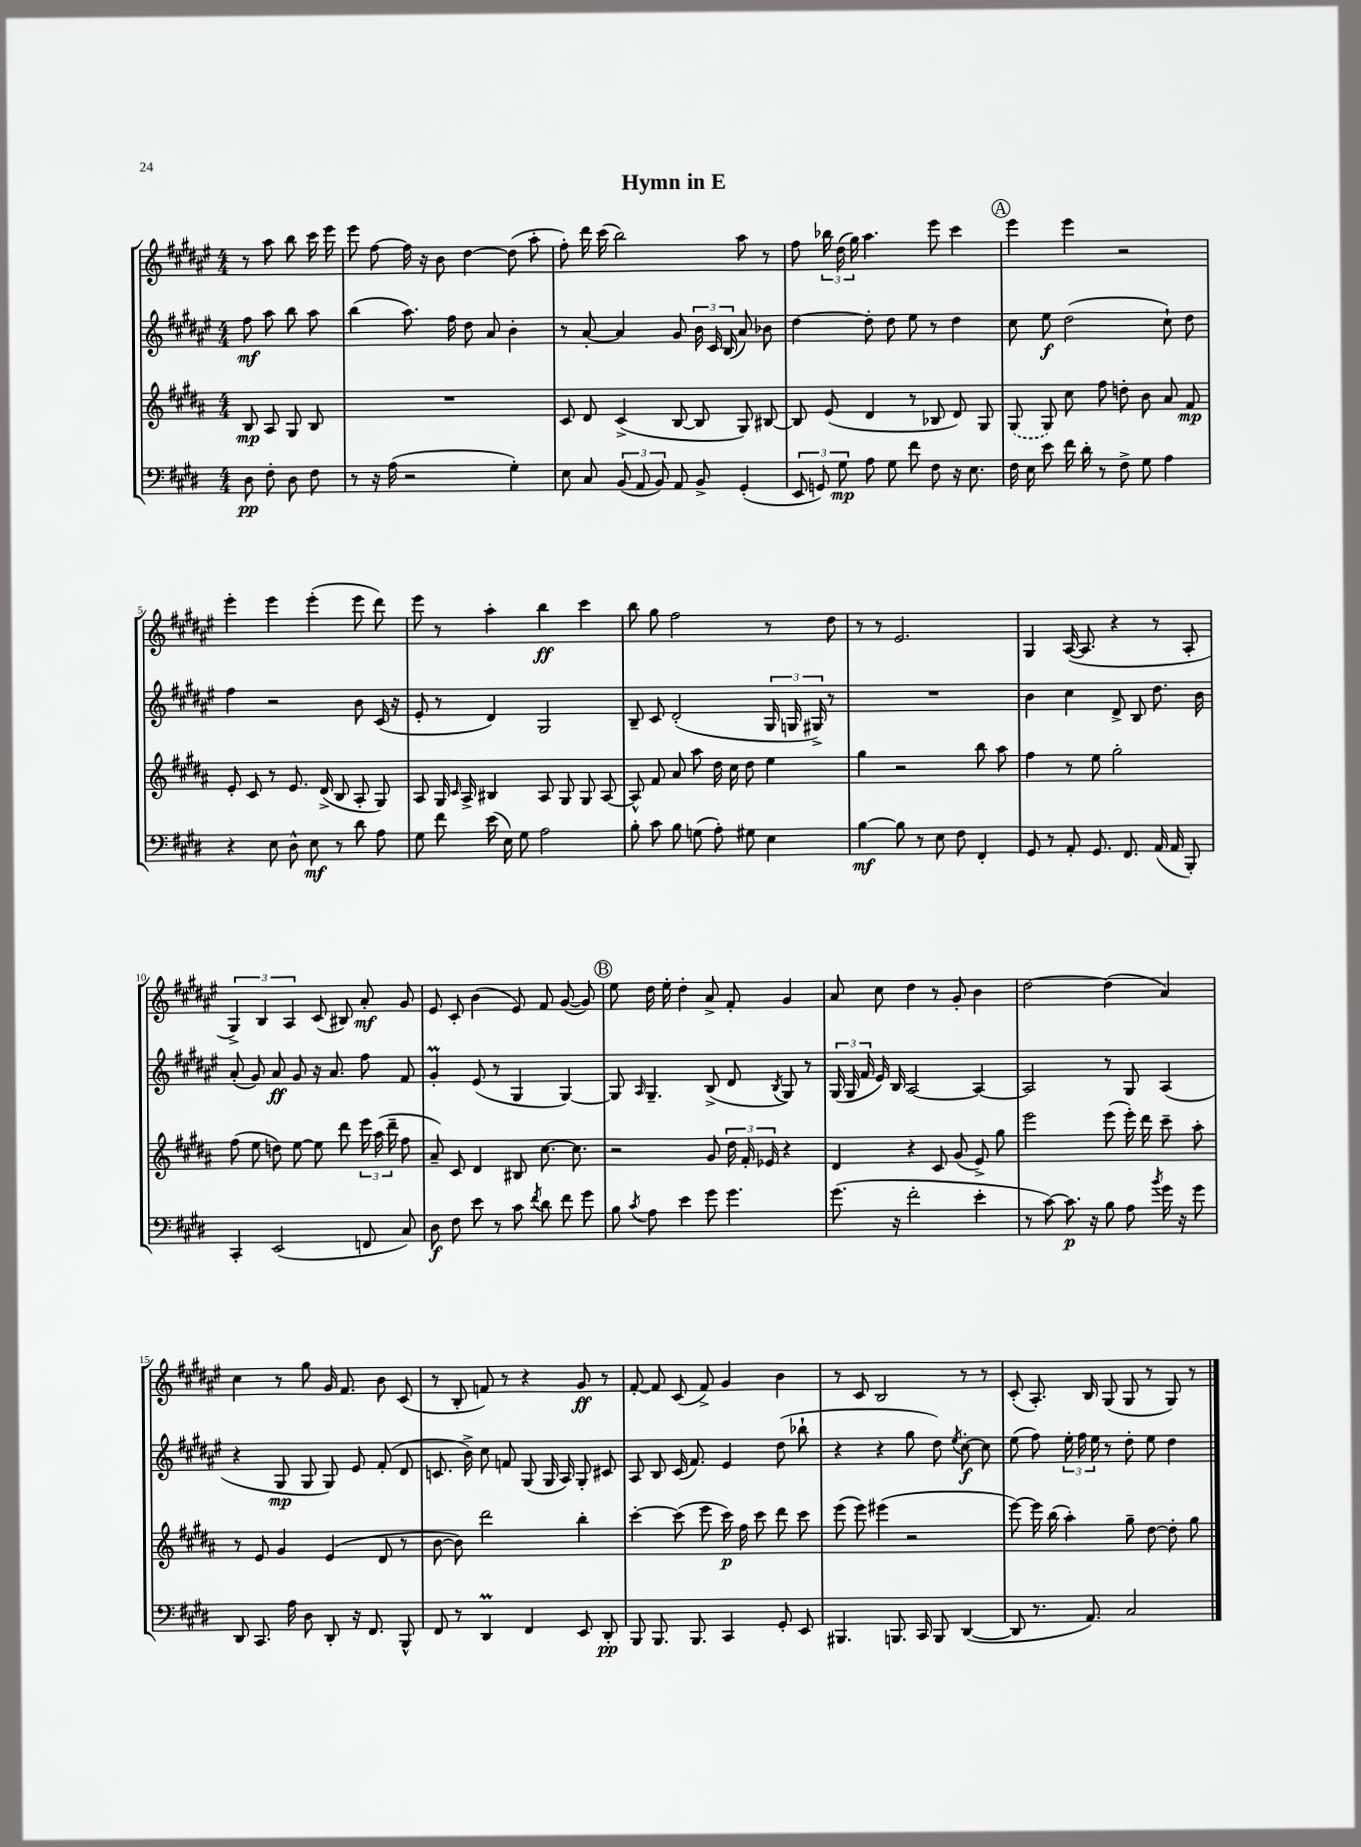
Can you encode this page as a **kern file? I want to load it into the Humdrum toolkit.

**kern	**dynam	**kern	**dynam	**kern	**dynam	**kern	**dynam
*part4	*part4	*part3	*part3	*part2	*part2	*part1	*part1
*staff4	*staff4	*staff3	*staff3	*staff2	*staff2	*staff1	*staff1
*clefF4	*	*clefG2	*	*clefG2	*	*clefG2	*
*k[f#c#g#d#]	*	*k[f#c#g#d#a#]	*	*k[f#c#g#d#a#e#]	*	*k[f#c#g#d#a#e#]	*
*M4/4	*	*M4/4	*	*M4/4	*	*M4/4	*
=	=	=	=	=	=	=	=
8D#\	pp	8B/	mp	8ff#\	mf	8r	.
8F#'\	.	8A#/	.	8aa#\	.	8aa#\	.
8D#\	.	8G#/	.	8bb\	.	8bb\	.
8F#\	.	8B/	.	8aa#\	.	16ccc#\	.
.	.	.	.	.	.	16eee#\	.
=1	=1	=1	=1	=1	=1	=1	=1
8r	.	1r	.	(4bb\	.	8eee#\	.
16r	.	.	.	.	.	[8ff#\	.
(16A\	.	.	.	.	.	.	.
2r	.	.	.	8.aa#\)	.	16ff#\]	.
.	.	.	.	.	.	16r	.
.	.	.	.	.	.	8b\	.
.	.	.	.	16ff#\	.	.	.
.	.	.	.	8dd#\	.	[4dd#\	.
.	.	.	.	8a#/	.	.	.
4G#'\)	.	.	.	4b'\	.	(8dd#\]	.
.	.	.	.	.	.	8aa#'\	.
=2	=2	=2	=2	=2	=2	=2	=2
8E\	.	8c#/	.	8r	.	8ff#'\)	.
8C#/	.	8d#/	.	[8a#'/	.	16ddd#\	.
.	.	.	.	.	.	(16ccc#\	.
(12BB/	.	(4c#^/	.	4a#/]	.	2bb\)	.
12AA/	.	.	.	.	.	.	.
12BB/)	.	.	.	.	.	.	.
8AA/	.	[8B/	.	8g#/	.	.	.
8BB^/	.	8B/]	.	24b\	.	.	.
.	.	.	.	24c#/	.	.	.
.	.	.	.	(24B/	.	.	.
(4GG#'/	.	8G#/)	.	8a#/)	.	8aa#\	.
.	.	[8B#X/	.	8b-X\	.	8r	.
=3	=3	=3	=3	=3	=3	=3	=3
12EE/	.	8B#/]	.	[4dd#\	.	8ff#\	.
12GGn/)	.	.	.	.	.	.	.
.	.	(8e/	.	.	.	24bb-X\	.
12G#\	mp	.	.	.	.	(24dd#\	.
.	.	.	.	.	.	24gg#\)	.
8A\	.	4d#/	.	8dd#'\]	.	4.aa#\	.
8G#\	.	.	.	8dd#\	.	.	.
8f#\	.	8r	.	8ee#\	.	.	.
8F#\	.	8B-X/	.	8r	.	8eee#\	.
16r	.	8d#/)	.	4dd#\	.	4ccc#\	.
8.E\	.	.	.	.	.	.	.
.	.	8G#/	.	.	.	.	.
!!LO:REH:place=s1:t=A
=4	=4	=4	=4	=4	=4	=4	=4
16F#\	.	(8G#/	.	8cc#\	.	4eee#\	.
16E\	.	.	.	.	.	.	.
8e\	.	8G#/)	.	8ee#\	f	.	.
16f#\	.	8cc#\	.	(2dd#\	.	4eee#\	.
16d#'\	.	.	.	.	.	.	.
8r	.	8ff#\	.	.	.	.	.
8F#^\	.	8ddn'\	.	.	.	2r	.
8G#\	.	8b\	.	.	.	.	.
4A\	.	8a#/	.	8cc#`\)	.	.	.
.	.	8f#/	mp	8dd#\	.	.	.
!!LO:LB:g=z
=5	=5	=5	=5	=5	=5	=5	=5
4r	.	8e'/	.	4ff#\	.	4eee#'\	.
.	.	8c#/	.	.	.	.	.
8E\	.	8r	.	2r	.	4eee#\	.
8D#^^\	.	8.e/	.	.	.	.	.
8E\	mf	.	.	.	.	(4eee#'\	.
.	.	(16d#^/	.	.	.	.	.
8r	.	8B/	.	.	.	.	.
8d#\	.	8A#'/	.	8b\	.	8eee#\	.
8A\	.	8G#/)	.	(16c#/	.	8ddd#\)	.
.	.	.	.	16r	.	.	.
=6	=6	=6	=6	=6	=6	=6	=6
8G#\	.	8A#/	.	8e#'/	.	8eee#\	.
8f#\	.	16G#/	.	8r	.	8r	.
.	.	16qqc#/	.	.	.	.	.
.	.	16A#^/	.	.	.	.	.
(16e\	.	4B#X/	.	4d#/)	.	4aa#'\	.
16E\)	.	.	.	.	.	.	.
8G#\	.	.	.	.	.	.	.
2A\	.	8A#/	.	2G#/	.	4bb\	ff
.	.	8G#/	.	.	.	.	.
.	.	8G#/	.	.	.	4ccc#\	.
.	.	[8A#/	.	.	.	.	.
=7	=7	=7	=7	=7	=7	=7	=7
8B'\	.	8A#^^/]	.	8B~/	.	8bb\	.
8c#\	.	8f#/	.	8c#/	.	8gg#\	.
8B\	.	8a#/	.	(2d#'/	.	2ff#\	.
(8Gn\	.	8aa#\	.	.	.	.	.
8A'\)	.	16dd#\	.	.	.	.	.
.	.	16cc#\	.	.	.	.	.
8G#X\	.	8dd#\	.	.	.	.	.
4E\	.	4ee\	.	24G#/	.	8r	.
.	.	.	.	24Gn/	.	.	.
.	.	.	.	24G#X^/)	.	.	.
.	.	.	.	8r	.	8dd#\	.
=8	=8	=8	=8	=8	=8	=8	=8
[4B\	mf	4gg#\	.	1r	.	8r	.
.	.	.	.	.	.	8r	.
8B\]	.	2r	.	.	.	2.e#/	.
8r	.	.	.	.	.	.	.
8E\	.	.	.	.	.	.	.
8F#\	.	.	.	.	.	.	.
4FF#'/	.	8bb\	.	.	.	.	.
.	.	8aa#\	.	.	.	.	.
=9	=9	=9	=9	=9	=9	=9	=9
8GG#/	.	4ff#\	.	4b\	.	4G#/	.
8r	.	.	.	.	.	.	.
8AA'/	.	8r	.	4cc#\	.	([16A#/	.
.	.	.	.	.	.	8.A#/]	.
8.GG#/	.	8ee\	.	.	.	.	.
.	.	2gg#'\	.	8d#^/	.	4r	.
8.FF#/	.	.	.	.	.	.	.
.	.	.	.	8B/	.	.	.
(16AA/	.	.	.	8.dd#\	.	8r	.
16AA/	.	.	.	.	.	.	.
8BBB'/)	.	.	.	.	.	8A#'/	.
.	.	.	.	16b\	.	.	.
!!LO:LB:g=z
=10	=10	=10	=10	=10	=10	=10	=10
4CC#'/	.	(8ff#\	.	(8a#'/	.	6G#^/)	.
.	.	8ee\	.	8g#/)	.	.	.
.	.	.	.	.	.	6B/	.
(2EE/	.	8ddn\)	.	8a#/	ff	.	.
.	.	.	.	.	.	6A#/	.
.	.	[8ee\	.	8g#/	.	.	.
.	.	8ee\]	.	16r	.	(8c#/	.
.	.	.	.	8.a#/	.	.	.
.	.	8ddd#\	.	.	.	8B#X/)	.
8FFn/	.	24eee\	.	8ff#\	.	8a#'/	mf
.	.	(24aa#\	.	.	.	.	.
.	.	24ddd#~\	.	.	.	.	.
8C#/)	.	8ff#\	.	8f#/	.	8g#/	.
=11	=11	=11	=11	=11	=11	=11	=11
8D#\	f	8a#~/)	.	4g#M'/	.	8e#/	.
8F#\	.	8c#/	.	.	.	8c#'/	.
8e\	.	4d#/	.	(8e#/	.	(4b\	.
8r	.	.	.	8r	.	.	.
8c#\	.	8B#X/	.	4G#/	.	8e#/)	.
8qf#/	.	.	.	.	.	.	.
8d#\	.	[8.cc#\	.	.	.	8f#/	.
8f#\	.	.	.	[4G#/)	.	([8g#/	.
.	.	8.cc#\]	.	.	.	.	.
8g#\	.	.	.	.	.	8g#/])	.
!!LO:REH:place=s1:t=B
=12	=12	=12	=12	=12	=12	=12	=12
8B\	.	2r	.	8G#/]	.	8ee#\	.
8qc#/	.	.	.	16qqA#/	.	.	.
8A\	.	.	.	4.G#~/	.	16dd#\	.
.	.	.	.	.	.	16ee#'\	.
4e\	.	.	.	.	.	4dd#'\	.
8g#\	.	8g#/	.	(8B^/	.	8a#^/	.
4.g#\	.	24dd#\	.	8d#/	.	8f#'/	.
.	.	24f#'/	.	.	.	.	.
.	.	24e-X/	.	.	.	.	.
.	.	.	.	8qB/	.	.	.
.	.	4r	.	8G#/)	.	4g#/	.
.	.	.	.	8r	.	.	.
=13	=13	=13	=13	=13	=13	=13	=13
(8.g#\	.	4d#/	.	(24G#/	.	8a#/	.
.	.	.	.	24G#/	.	.	.
.	.	.	.	24f#/	.	.	.
.	.	.	.	16e#/)	.	8cc#\	.
16r	.	.	.	16B/	.	.	.
2f#'\	.	4r	.	[2A#/	.	4dd#\	.
.	.	8c#/	.	.	.	8r	.
.	.	(8g#/	.	.	.	8g#'/	.
4e'\	.	8e^/)	.	4A#/_	.	4b\	.
.	.	8gg#\	.	.	.	.	.
=14	=14	=14	=14	=14	=14	=14	=14
8r	.	2eee\	.	2A#/]	.	[2dd#\	.
[8c#\)	.	.	.	.	.	.	.
8.c#\]	p	.	.	.	.	.	.
16r	.	.	.	.	.	.	.
8B\	.	(8eee\	.	8r	.	(4dd#\]	.
8A\	.	16eee'\)	.	8G#/	.	.	.
.	.	16ddd#\	.	.	.	.	.
8qb/	.	.	.	.	.	.	.
16g#\	.	8ccc#~\	.	(4A#/	.	4a#/)	.
16r	.	.	.	.	.	.	.
8g#\	.	8aa#'\	.	.	.	.	.
!!LO:LB:g=z
=15	=15	=15	=15	=15	=15	=15	=15
8DD#/	.	8r	.	4r	.	4cc#\	.
8.CC#/	.	8e/	.	.	.	.	.
.	.	4g#/	.	8G#/	mp	8r	.
16A\	.	.	.	.	.	.	.
8D#\	.	.	.	8G#/	.	8gg#\	.
8DD#'/	.	(4e/	.	8G#/)	.	16g#/	.
.	.	.	.	.	.	8.f#/	.
16r	.	.	.	8e#/	.	.	.
8.FF#/	.	.	.	.	.	.	.
.	.	8d#/	.	(8f#'/	.	8b\	.
8BBB^^/	.	8r	.	8d#/	.	(8c#/	.
=16	=16	=16	=16	=16	=16	=16	=16
8FF#/	.	[8b\	.	8.cn/	.	8r	.
8r	.	8b\])	.	.	.	8B'/	.
.	.	.	.	16b^\)	.	.	.
4DD#m/	.	2ddd#\	.	8cc#\	.	8fn/)	.
.	.	.	.	8fn/	.	8r	.
4FF#/	.	.	.	(8G#/	.	4r	.
.	.	.	.	16G#/	.	.	.
.	.	.	.	16A#/)	.	.	.
8EE/	.	4bb'\	.	8G#'/	.	8g#/	ff
8DD#'/	pp	.	.	8c#X/	.	8r	.
=17	=17	=17	=17	=17	=17	=17	=17
8BBB/	.	[4ccc#'\	.	8A#/	.	[8f#'/	.
8.BBB/	.	.	.	8B/	.	8f#/]	.
.	.	(8ccc#\]	.	(16c#/	.	(8c#/	.
8.BBB/	.	.	.	8.f#/)	.	.	.
.	.	8eee\	.	.	.	8f#^/)	.
4CC#/	.	16ccc#\)	p	4e#/	.	4g#/	.
.	.	16ff#\	.	.	.	.	.
.	.	8ccc#\	.	.	.	.	.
8GG#'/	.	8ddd#\	.	(8dd#\	.	4b\	.
8EE/	.	8ccc#\	.	8bb-X`\	.	.	.
=18	=18	=18	=18	=18	=18	=18	=18
4.BBB#X/	.	(8eee\	.	4r	.	8r	.
.	.	8eee\)	.	.	.	8c#/	.
.	.	(4eee#X\	.	4r	.	2B/	.
8.BBBn/	.	.	.	.	.	.	.
.	.	2r	.	8gg#\	.	.	.
16CC#/	.	.	.	.	.	.	.
8BBB/	.	.	.	8dd#\)	.	.	.
.	.	.	.	8qee#/	.	.	.
([4DD#/	.	.	.	[8cc#'\	f	8r	.
.	.	.	.	8cc#\]	.	8r	.
=19	=19	=19	=19	=19	=19	=19	=19
8DD#/]	.	[8eee\)	.	(8ee#\	.	(8c#'/	.
8.r	.	16eee\]	.	8ff#\)	.	8.A#'/)	.
.	.	(16bb\	.	.	.	.	.
.	.	4aa#'\)	.	24ee#'\	.	.	.
.	.	.	.	24ff#\	.	.	.
8.AA/)	.	.	.	.	.	16B/	.
.	.	.	.	24ee#\	.	.	.
.	.	.	.	8r	.	(8G#/	.
2C#/	.	8gg#~\	.	8dd#'\	.	8G#/	.
.	.	[8dd#\	.	8ee#\	.	8r	.
.	.	8dd#'\]	.	4dd#\	.	8G#/)	.
.	.	8gg#\	.	.	.	8r	.
==	==	==	==	==	==	==	==
*-	*-	*-	*-	*-	*-	*-	*-
